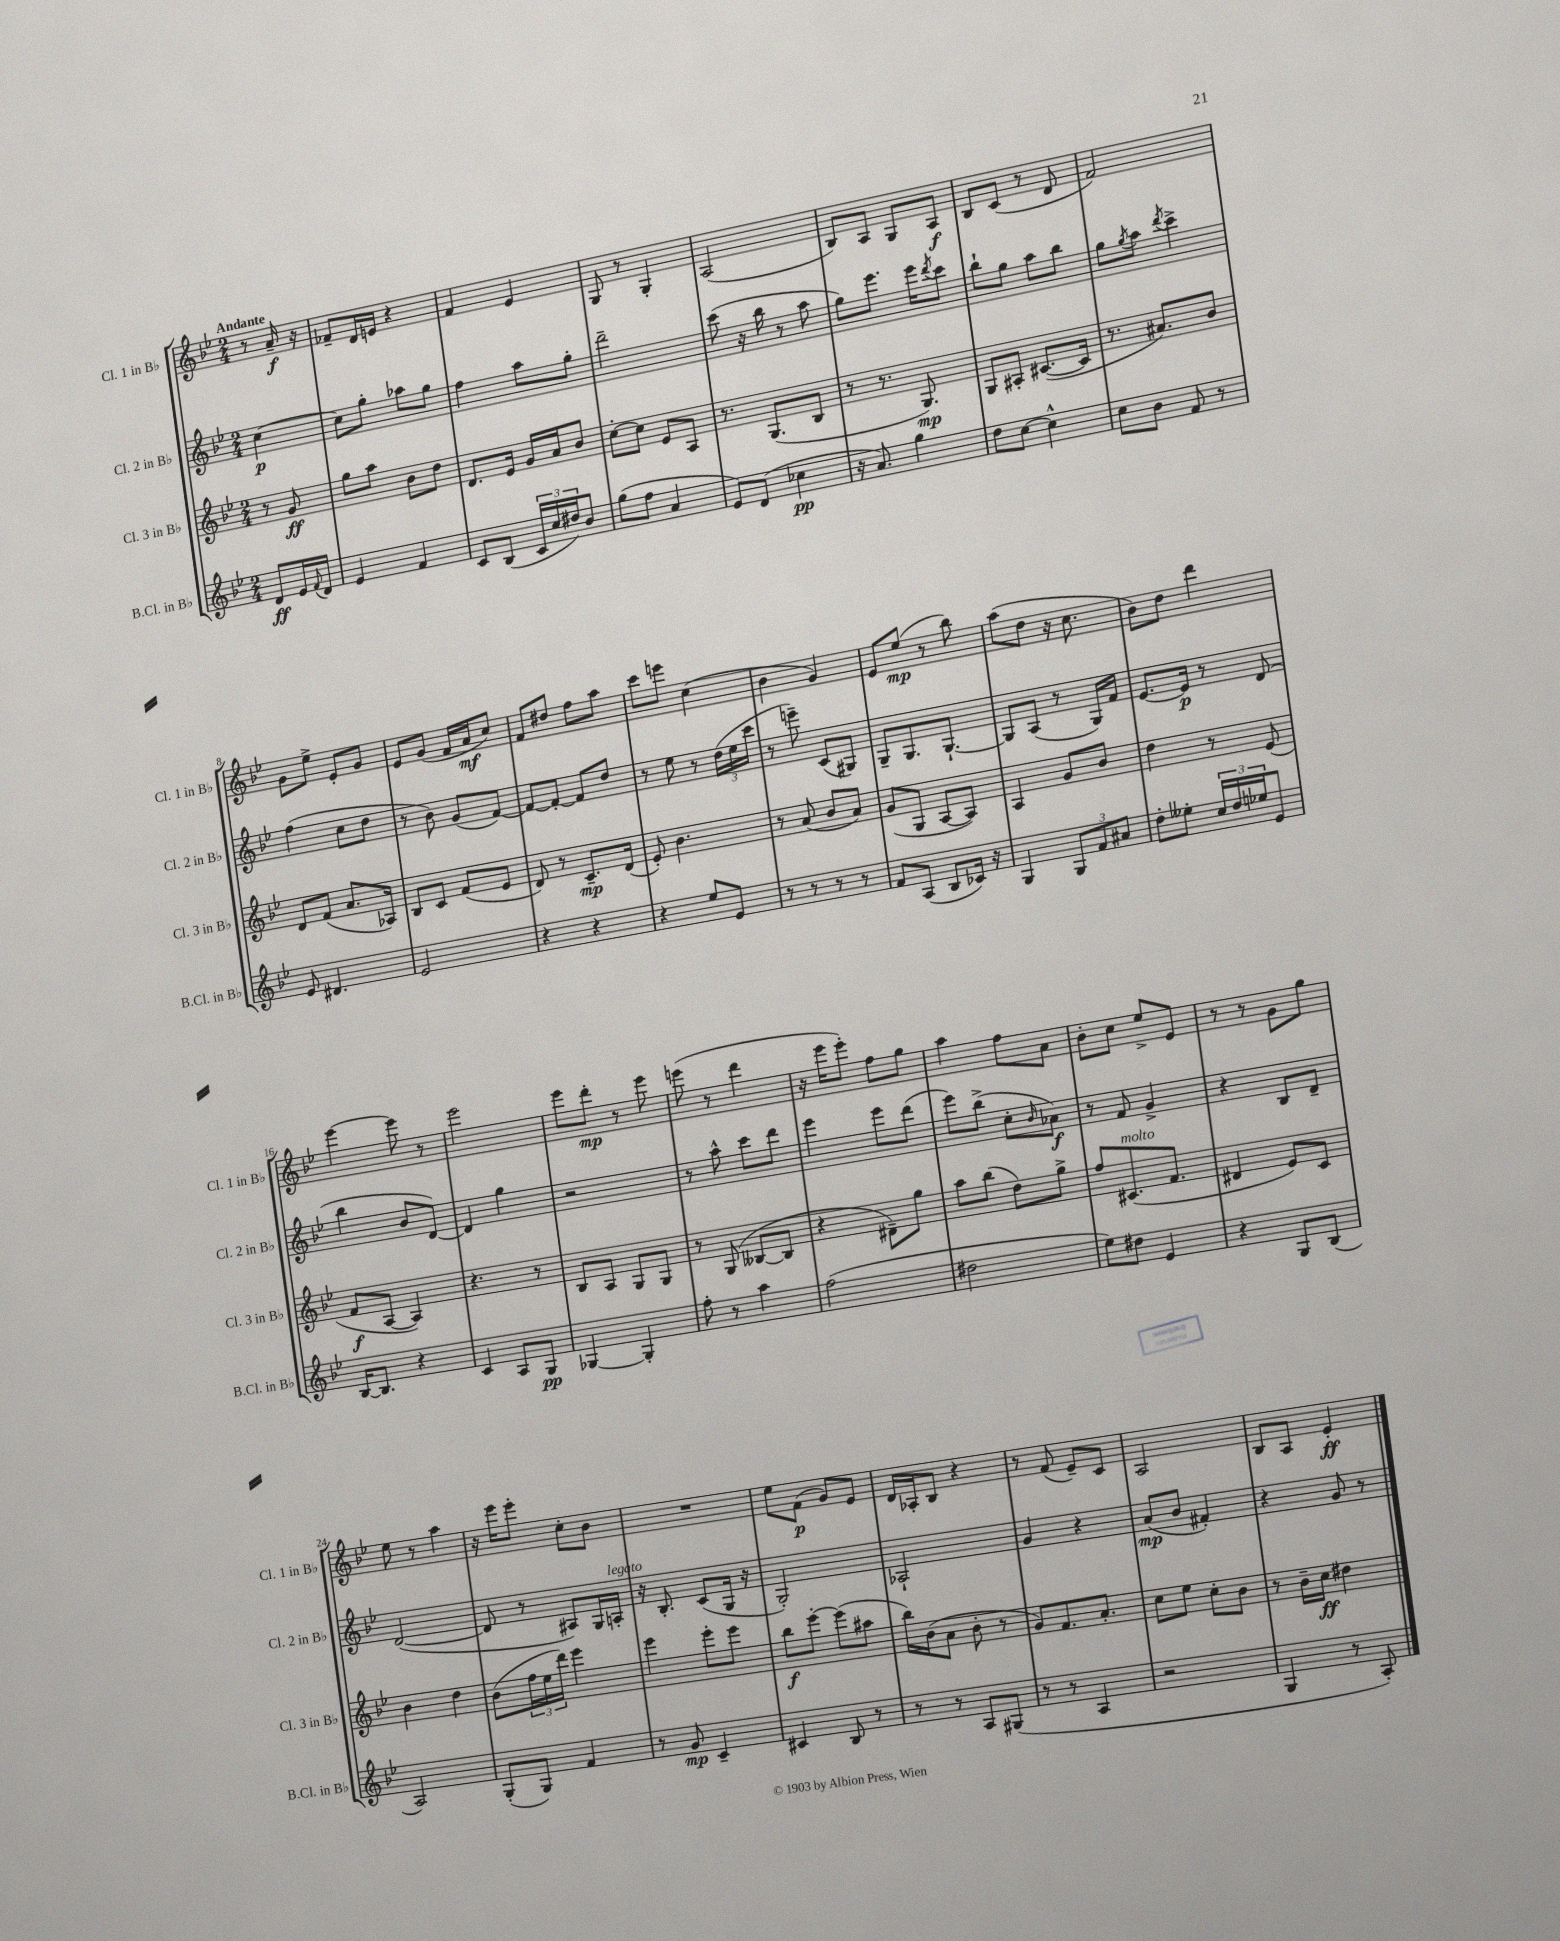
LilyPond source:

<<
\new StaffGroup <<
\new Staff = "s0" \with { instrumentName = "Cl. 1 in Bb" shortInstrumentName = "Cl. 1 in Bb" } {
    \clef treble \key bes \major \numericTimeSignature \time 2/4 \partial 4 \tempo "Andante"
    r8 a'16--\f r16 |
    fes'8-- d'16 e'16 r4 |
    f'4 ees'4 |
    g8 r8 g4-. |
    a2( |
    bes8) a8 g8 a8\f |
    bes8 c'8( r8 d'8 |
    f'2) |
    g'8 ees''8-> ees'8-. g'8 |
    ees'8 g'8( f'16 a'16\mf c''8) |
    f'8 dis''8 f''8 a''8 |
    c'''8 e'''8 c''4( |
    bes'4 g'4) |
    ees'8 ees''8\mp( r8 bes''8) |
    a''8( d''8 r16 c''8. |
    bes'8) d''8 d'''4 |
    ees'''4~ ees'''8 r8 |
    ees'''2 |
    ees'''8 d'''8-.\mp r8 ees'''8 |
    e'''8( r8 d'''4 |
    r16 ees'''16 ees'''8-.) f''8 g''8 |
    a''4 f''8 a'8 |
    bes'8-. c''8 ees''8-> ees'8 |
    r8 r8 g'8 g''8 |
    ees''8 r8 a''4 |
    r16 ees'''16 ees'''8-. c''8-. bes'8 |
    R2 |
    ees''8 f'8\p( g'8) ees'8 |
    d'16 aes16-. bes8 r4 |
    r8 f'8( ees'8--) c'8 |
    a2 |
    bes8 a8 ees'4-.\ff \bar "|." |
}
\new Staff = "s1" \with { instrumentName = "Cl. 2 in Bb" shortInstrumentName = "Cl. 2 in Bb" } {
    \clef treble \key bes \major \numericTimeSignature \time 2/4 \partial 4
    c''4~\p |
    c''8 g''8-. aes''8 g''8 |
    f''4 a''8 g''8-. |
    d'''2-- |
    c'''8( r16 bes''16 r8 a''8 |
    g''8) ees'''8. ees'''16 \acciaccatura { d'''8 } c'''8 |
    bes''8-! g''8 a''8 bes''8 |
    g''8 \acciaccatura { g''8 } a''8 \acciaccatura { d'''8 } c'''4-> |
    f''4( c''8 d''8 |
    r8 bes'8) g'8( f'8~) |
    f'8~ f'8~-. f'8 d''8 |
    r8 ees''8 r8 \tuplet 3/2 { d''16( ees''16 c'''16 } |
    r8 e'''8--) c'8( gis8) |
    g8-- g8. g8.~-! |
    g8 a8( r8 g16) f'16 |
    ees'8.~ ees'16\p r8 d'8( |
    bes''4 bes'8 d'8~) |
    d'4 g''4 |
    r2 |
    r8 a''8-^ c'''8 d'''8 |
    ees'''4 ees'''8 d'''8( |
    ees'''8) bes''8->( c''8-. \grace { bes'16 } aes'8\f) |
    r8 f'8 g'4-> |
    r4 bes8 d'8-- |
    d'2~( |
    d'8 r8 ais8) g16 a16-.^\markup { \italic "legato" } |
    r16 bes8.-. c'8( g16 r16 |
    g2-.) |
    aes2-! |
    g'4 r4 |
    a'8\mp( bes'8 fis'4-.) |
    r4 g'8 r8 \bar "|." |
}
\new Staff = "s2" \with { instrumentName = "Cl. 3 in Bb" shortInstrumentName = "Cl. 3 in Bb" } {
    \clef treble \key bes \major \numericTimeSignature \time 2/4 \partial 4
    r8 g'8\ff |
    g''8 a''8 bes'8 d''8 |
    d'8. ees'16 g'16 a'16 bes'8 |
    c''8~-. c''8 ees'8 a8 |
    r8. g8.( bes8 |
    r8 r8. g8.\mp) |
    g8 ais8-. cis'8.~( cis'16 |
    r8. ais'8.) bes'8 |
    d'8 f'8( a'8. aes16) |
    bes8 c'8 f'8( ees'8 |
    d'8) r8 c'8.--\mp d'16( |
    ees'8-.) bes'4. |
    r8 a'8( bes'8 a'8) |
    g'8( g8 a8~ a8) |
    a4 g'8 bes'8 |
    d''4 r8 ees'8( |
    f'8\f a8~ a4) |
    r4. r8 |
    bes8 a8 g8 g8 |
    r8 g8( beses8~ beses8 |
    r4 dis'8--) g''8 |
    a''8 bes''8( d''8) g''8-> |
    f''8 cis'8.^\markup { \italic "molto" }( f'8. |
    dis'4 ees'8) c'8 |
    bes'4 d''4 |
    bes'8( \tuplet 3/2 { f''16 ees''16 d'''16) } ees'''4 |
    ees'''4 ees'''8-. ees'''8 |
    bes''8\f ees'''8~-. ees'''8( ais''8 |
    bes''16) bes'16( a'8 bes'8-. r8 |
    g'8) f'8. a'8.-. |
    c''8 ees''8 c''8-. bes'8 |
    r8 bes'16-- c''16\ff dis''4 \bar "|." |
}
\new Staff = "s3" \with { instrumentName = "B.Cl. in Bb" shortInstrumentName = "B.Cl. in Bb" } {
    \clef treble \key bes \major \numericTimeSignature \time 2/4 \partial 4
    d'8\ff ees'16 \appoggiatura { f'8 } d'16 |
    ees'4 f'4 |
    c'8 bes8( \tuplet 3/2 { c'16 c''16 dis''16) } bes'8 |
    g''8( f''8 a'4 |
    ees'8) d'8( ces''4\pp |
    r16 a'8.) g''4 |
    d''8 c''8~ c''4-^ |
    c''8 bes'8 f'8 r8 |
    ees'8 dis'4. |
    ees'2 |
    r4 r4 |
    r4 ees''8 ees'8 |
    r8 r8 r8 r8 |
    f'8 a8( bes8 ces'16) r16 |
    g4 \tuplet 3/2 { g8 f'8 ais'8 } |
    d''8-. eeses''8-. \tuplet 3/2 { c''16 d''16 ees''16 } ees'8 |
    bes16~ bes8. r4 |
    c'4 a8 g8\pp |
    ges4~ ges4-. |
    f''8-. r8 a''4 |
    f''2( |
    dis''2 |
    ees''8) dis''8 ees'4 |
    r4 g8 bes8( |
    a2) |
    g8-.( g8) f'4 |
    r8 g'8\mp c'4-- |
    cis'4 bes8 r8 |
    r8 r8 a8 gis8( |
    r8 r8 a4 |
    r2 |
    g4 r8 a8-.) \bar "|." |
}
>>
>>
